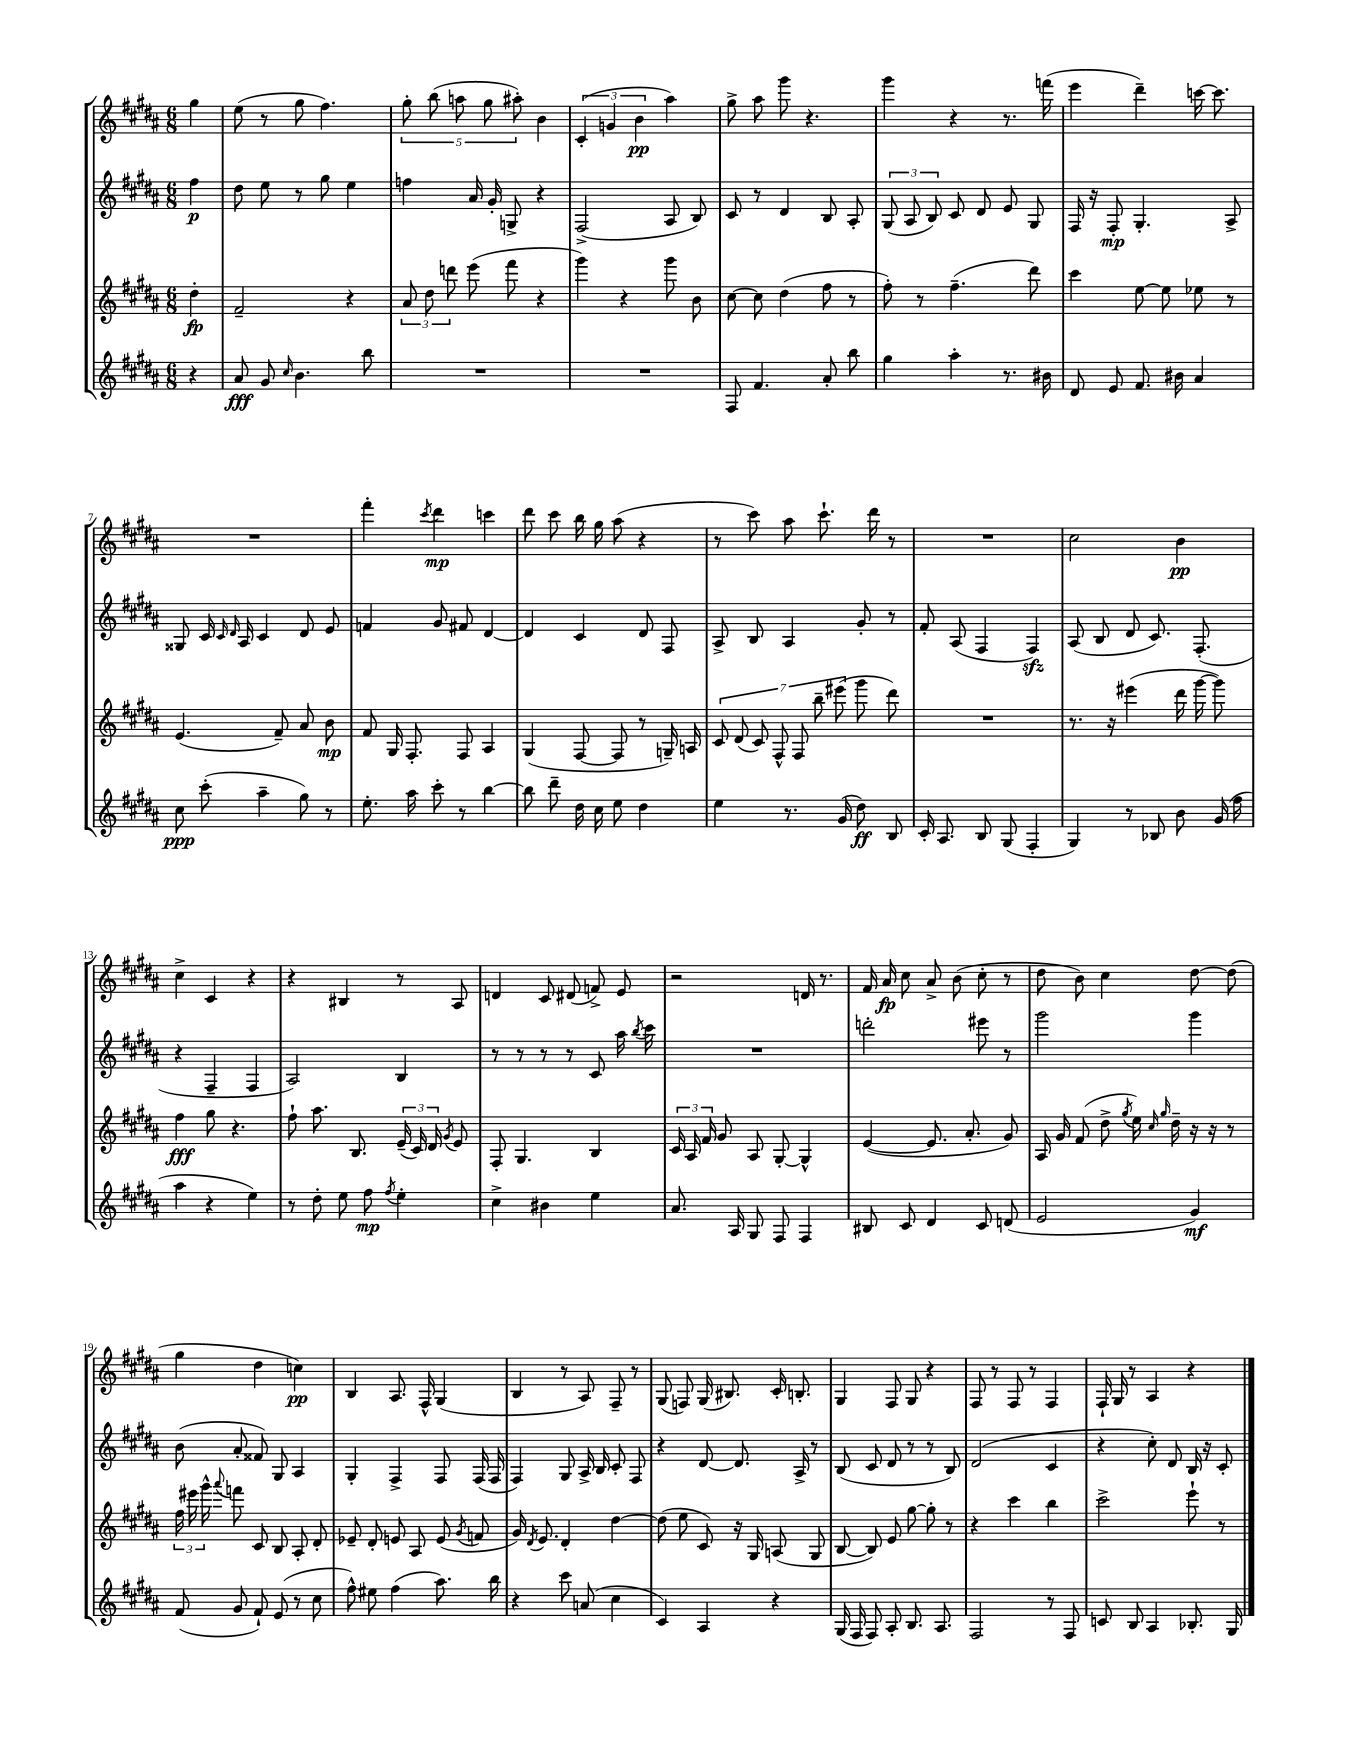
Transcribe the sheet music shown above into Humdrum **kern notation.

**kern	**dynam	**kern	**dynam	**kern	**dynam	**kern	**dynam
*part4	*part4	*part3	*part3	*part2	*part2	*part1	*part1
*staff4	*staff4	*staff3	*staff3	*staff2	*staff2	*staff1	*staff1
*clefG2	*	*clefG2	*	*clefG2	*	*clefG2	*
*k[f#c#g#d#a#]	*	*k[f#c#g#d#a#]	*	*k[f#c#g#d#a#]	*	*k[f#c#g#d#a#]	*
*M6/8	*	*M6/8	*	*M6/8	*	*M6/8	*
=	=	=	=	=	=	=	=
4r	.	4dd#'\	fp	4ff#\	p	4gg#\	.
=1	=1	=1	=1	=1	=1	=1	=1
8a#/	fff	2f#~/	.	8dd#\	.	(8ee\	.
8g#/	.	.	.	8ee\	.	8r	.
16qqcc#/	.	.	.	.	.	.	.
4.b\	.	.	.	8r	.	8gg#\	.
.	.	.	.	8gg#\	.	4.ff#\)	.
.	.	4r	.	4ee\	.	.	.
8bb\	.	.	.	.	.	.	.
=2	=2	=2	=2	=2	=2	=2	=2
2.r	.	12a#/	.	4ffn\	.	10gg#'\	.
.	.	12dd#\	.	.	.	.	.
.	.	.	.	.	.	(10bb\	.
.	.	12dddn\	.	.	.	.	.
.	.	.	.	.	.	10aan\	.
.	.	(8eee\	.	16a#/	.	.	.
.	.	.	.	.	.	10gg#\	.
.	.	.	.	16g#'/	.	.	.
.	.	8fff#\	.	8Gn^/	.	.	.
.	.	.	.	.	.	10aa#X'\)	.
.	.	4r	.	4r	.	4b\	.
=3	=3	=3	=3	=3	=3	=3	=3
2.r	.	4ggg#\)	.	(2F#^/	.	(6c#'/	.
.	.	.	.	.	.	6gn/	.
.	.	4r	.	.	.	.	.
.	.	.	.	.	.	6b\	pp
.	.	8ggg#\	.	8A#/	.	4aa#\)	.
.	.	8b\	.	8B/)	.	.	.
=4	=4	=4	=4	=4	=4	=4	=4
8F#/	.	[8cc#\	.	8c#/	.	8gg#^\	.
4.f#/	.	8cc#\]	.	8r	.	8aa#\	.
.	.	(4dd#\	.	4d#/	.	8ggg#\	.
.	.	.	.	.	.	4.r	.
8a#'/	.	8ff#\	.	8B/	.	.	.
8bb\	.	8r	.	8A#'/	.	.	.
=5	=5	=5	=5	=5	=5	=5	=5
4gg#\	.	8ff#'\)	.	(12G#/	.	4ggg#\	.
.	.	.	.	12A#/	.	.	.
.	.	8r	.	.	.	.	.
.	.	.	.	12B/)	.	.	.
4aa#'\	.	(4.ff#~\	.	8c#/	.	4r	.
.	.	.	.	8d#/	.	.	.
8.r	.	.	.	8e/	.	8.r	.
.	.	8ddd#\)	.	8G#/	.	.	.
16b#X\	.	.	.	.	.	(16fffn\	.
=6	=6	=6	=6	=6	=6	=6	=6
8d#/	.	4ccc#\	.	16F#/	.	4eee\	.
.	.	.	.	16r	.	.	.
8e/	.	.	.	8F#'/	mp	.	.
8.f#/	.	[8ee\	.	4.G#'/	.	4ddd#~\)	.
.	.	8ee\]	.	.	.	.	.
16b#X\	.	.	.	.	.	.	.
4a#/	.	8ee-X\	.	.	.	[16cccn\	.
.	.	.	.	.	.	8.ccc\]	.
.	.	8r	.	8A#^/	.	.	.
!!LO:LB:g=z
=7	=7	=7	=7	=7	=7	=7	=7
8cc#\	ppp	(4.e/	.	8G##X/	.	2.r	.
(8ccc#'\	.	.	.	16c#/	.	.	.
.	.	.	.	16qqc#/	.	.	.
.	.	.	.	16qqd#/	.	.	.
.	.	.	.	16A#/	.	.	.
4aa#~\	.	.	.	4c#/	.	.	.
.	.	8f#~/)	.	.	.	.	.
8gg#\)	.	8a#/	.	8d#/	.	.	.
8r	.	8b\	mp	8e/	.	.	.
=8	=8	=8	=8	=8	=8	=8	=8
8.ee'\	.	8f#/	.	4fn/	.	4fff#'\	.
.	.	16G#/	.	.	.	.	.
16aa#\	.	8.F#'/	.	.	.	.	.
.	.	.	.	.	.	8qccc#/	.
8ccc#'\	.	.	.	8g#/	.	4ddd#\	mp
8r	.	8F#/	.	8f#X/	.	.	.
[4bb\	.	4A#/	.	[4d#/	.	4cccn\	.
=9	=9	=9	=9	=9	=9	=9	=9
8bb\]	.	(4G#/	.	4d#/]	.	8ddd#\	.
8ddd#~\	.	.	.	.	.	8ccc#\	.
16dd#\	.	[8F#/	.	4c#/	.	16bb\	.
16cc#\	.	.	.	.	.	16gg#\	.
8ee\	.	8F#/]	.	.	.	(8aa#\	.
4dd#\	.	8r	.	8d#/	.	4r	.
.	.	16Gn~/)	.	8F#/	.	.	.
.	.	16An/	.	.	.	.	.
=10	=10	=10	=10	=10	=10	=10	=10
4ee\	.	14c#/	.	8A#^/	.	8r	.
.	.	(14d#/	.	.	.	.	.
.	.	.	.	8B/	.	8ccc#\)	.
.	.	14c#/)	.	.	.	.	.
.	.	14F#^^/	.	.	.	.	.
8.r	.	.	.	4A#/	.	8aa#\	.
.	.	14F#/	.	.	.	.	.
.	.	14bb~\	.	.	.	.	.
.	.	.	.	.	.	8.ccc#`\	.
.	.	(14eee#X\	.	.	.	.	.
(16g#/	.	.	.	.	.	.	.
8dd#\)	ff	8ggg#\	.	8g#'/	.	.	.
.	.	.	.	.	.	16ddd#\	.
8B/	.	8ddd#\)	.	8r	.	8r	.
=11	=11	=11	=11	=11	=11	=11	=11
16c#'/	.	2.r	.	8f#'/	.	2.r	.
8.A#/	.	.	.	.	.	.	.
.	.	.	.	(8A#/	.	.	.
8B/	.	.	.	4F#/	.	.	.
(8G#/	.	.	.	.	.	.	.
4F#'/	.	.	.	4F#zz/)	.	.	.
=12	=12	=12	=12	=12	=12	=12	=12
4G#/)	.	8.r	.	(8A#/	.	2cc#\	.
.	.	.	.	8B/	.	.	.
.	.	16r	.	.	.	.	.
8r	.	(4eee#X\	.	8d#/	.	.	.
8B-X/	.	.	.	8.c#/)	.	.	.
8b\	.	16ddd#\	.	.	.	4b\	pp
.	.	[16ggg#\	.	(8.F#'/	.	.	.
(16g#/	.	8ggg#\])	.	.	.	.	.
16ff#\	.	.	.	.	.	.	.
!!LO:LB:g=z
=13	=13	=13	=13	=13	=13	=13	=13
4aa#\	.	4ff#\	fff	4r	.	4cc#^\	.
4r	.	8gg#\	.	4F#~/	.	4c#/	.
.	.	4.r	.	.	.	.	.
4ee\)	.	.	.	4F#/	.	4r	.
=14	=14	=14	=14	=14	=14	=14	=14
8r	.	8ff#`\	.	2A#/)	.	4r	.
8dd#'\	.	8.aa#\	.	.	.	.	.
8ee\	.	.	.	.	.	4B#X/	.
.	.	8.B/	.	.	.	.	.
8ff#\	mp	.	.	.	.	.	.
8qff#/	.	.	.	.	.	.	.
4ee'\	.	(24e~/	.	4B/	.	8r	.
.	.	24c#/)	.	.	.	.	.
.	.	24d#/	.	.	.	.	.
.	.	8qg#/	.	.	.	.	.
.	.	8e/	.	.	.	8A#/	.
=15	=15	=15	=15	=15	=15	=15	=15
4cc#^\	.	8F#'/	.	8r	.	4dn/	.
.	.	4.G#/	.	8r	.	.	.
4b#X\	.	.	.	8r	.	8c#/	.
.	.	.	.	8r	.	(8d#X/	.
4ee\	.	4B/	.	8c#/	.	8fn^/)	.
.	.	.	.	16aa#\	.	8e/	.
.	.	.	.	8qbb/	.	.	.
.	.	.	.	16ccc#\	.	.	.
=16	=16	=16	=16	=16	=16	=16	=16
8.a#/	.	24c#/	.	2.r	.	2r	.
.	.	24A#/	.	.	.	.	.
.	.	24f#/	.	.	.	.	.
.	.	8g#/	.	.	.	.	.
16A#/	.	.	.	.	.	.	.
8G#/	.	8A#/	.	.	.	.	.
8F#/	.	[8G#'/	.	.	.	.	.
4F#/	.	4G#^^/]	.	.	.	16dn/	.
.	.	.	.	.	.	8.r	.
=17	=17	=17	=17	=17	=17	=17	=17
8B#X/	.	([4e/	.	2dddn'\	.	16f#/	.
.	.	.	.	.	.	16a#/	fp
8c#/	.	.	.	.	.	8cc#\	.
4d#/	.	8.e/]	.	.	.	8a#^/	.
.	.	.	.	.	.	(8b\	.
.	.	8.a#'/	.	.	.	.	.
8c#/	.	.	.	8eee#X\	.	8cc#'\	.
(8dn/	.	8g#/)	.	8r	.	8r	.
=18	=18	=18	=18	=18	=18	=18	=18
2e/	.	16A#/	.	2ggg#\	.	8dd#\	.
.	.	16g#/	.	.	.	.	.
.	.	(8f#/	.	.	.	8b\)	.
.	.	8dd#^\	.	.	.	4cc#\	.
.	.	8qgg#/	.	.	.	.	.
.	.	16ee\)	.	.	.	.	.
.	.	16qqcc#/	.	.	.	.	.
.	.	16qqgg#/	.	.	.	.	.
.	.	16dd#~\	.	.	.	.	.
4g#/)	mf	16r	.	4ggg#\	.	[8dd#\	.
.	.	16r	.	.	.	.	.
.	.	8r	.	.	.	(8dd#\]	.
!!LO:LB:g=z
=19	=19	=19	=19	=19	=19	=19	=19
(8f#/	.	24ff#\	.	(8b\	.	4gg#\	.
.	.	24eee#X\	.	.	.	.	.
.	.	24ggg#^^\	.	.	.	.	.
.	.	8qqaaa#/	.	.	.	.	.
8g#/	.	8fffn\	.	8a#'/	.	.	.
8f#`/)	.	8c#/	.	8f##X/)	.	4dd#\	.
(8e/	.	8B/	.	8G#/	.	.	.
8r	.	8A#'/	.	4A#/	.	4ccn\)	pp
8cc#\	.	8d#'/	.	.	.	.	.
=20	=20	=20	=20	=20	=20	=20	=20
8ff#^^\)	.	8e-X~/	.	4G#'/	.	4B/	.
8ee#X\	.	8d#'/	.	.	.	.	.
(4ff#\	.	8en/	.	4F#^/	.	8.A#/	.
.	.	8A#/	.	.	.	.	.
.	.	.	.	.	.	16F#^^/	.
8.aa#\)	.	(8e/	.	8F#/	.	(4G#/	.
.	.	8qg#/	.	.	.	.	.
.	.	8fn/	.	(16F#/	.	.	.
16bb\	.	.	.	16F#/	.	.	.
=21	=21	=21	=21	=21	=21	=21	=21
4r	.	16g#/)	.	4F#/)	.	4B/	.
.	.	8qd#/	.	.	.	.	.
.	.	8.e/	.	.	.	.	.
8ccc#\	.	4d#'/	.	8G#/	.	8r	.
(8an/	.	.	.	16A#^/	.	8A#/)	.
.	.	.	.	16B/	.	.	.
4cc#\	.	[4dd#\	.	8c#'/	.	8F#~/	.
.	.	.	.	8F#/	.	8r	.
=22	=22	=22	=22	=22	=22	=22	=22
4c#/)	.	(8dd#\]	.	4r	.	(8G#/	.
.	.	8ee\	.	.	.	8Fn/)	.
4A#/	.	8c#/)	.	[8d#/	.	(16G#/	.
.	.	.	.	.	.	8.B#X/)	.
.	.	16r	.	8.d#/]	.	.	.
.	.	16G#/	.	.	.	.	.
4r	.	(8An/	.	.	.	16c#'/	.
.	.	.	.	16A#^/	.	8.Bn'/	.
.	.	8G#/	.	8r	.	.	.
=23	=23	=23	=23	=23	=23	=23	=23
(16G#/	.	[8B/	.	(8B/	.	4G#/	.
16F#/	.	.	.	.	.	.	.
8F#/)	.	8B/])	.	8c#/	.	.	.
8A#'/	.	8e/	.	8d#/	.	8F#/	.
8.B/	.	[8gg#\	.	8r	.	8G#/	.
.	.	8gg#'\]	.	8r	.	4r	.
8.A#/	.	.	.	.	.	.	.
.	.	8r	.	8B/)	.	.	.
=24	=24	=24	=24	=24	=24	=24	=24
2F#/	.	4r	.	(2d#/	.	8F#/	.
.	.	.	.	.	.	8r	.
.	.	4ccc#\	.	.	.	8F#/	.
.	.	.	.	.	.	8r	.
8r	.	4bb\	.	4c#/	.	4F#/	.
8F#/	.	.	.	.	.	.	.
=25	=25	=25	=25	=25	=25	=25	=25
8cn/	.	2ccc#^\	.	4r	.	16F#`/	.
.	.	.	.	.	.	16G#/	.
8B/	.	.	.	.	.	8r	.
4A#/	.	.	.	8cc#'\)	.	4A#/	.
.	.	.	.	8d#/	.	.	.
8.B-X'/	.	8eee`\	.	16B/	.	4r	.
.	.	.	.	16r	.	.	.
.	.	8r	.	8c#'/	.	.	.
16G#/	.	.	.	.	.	.	.
==	==	==	==	==	==	==	==
*-	*-	*-	*-	*-	*-	*-	*-
